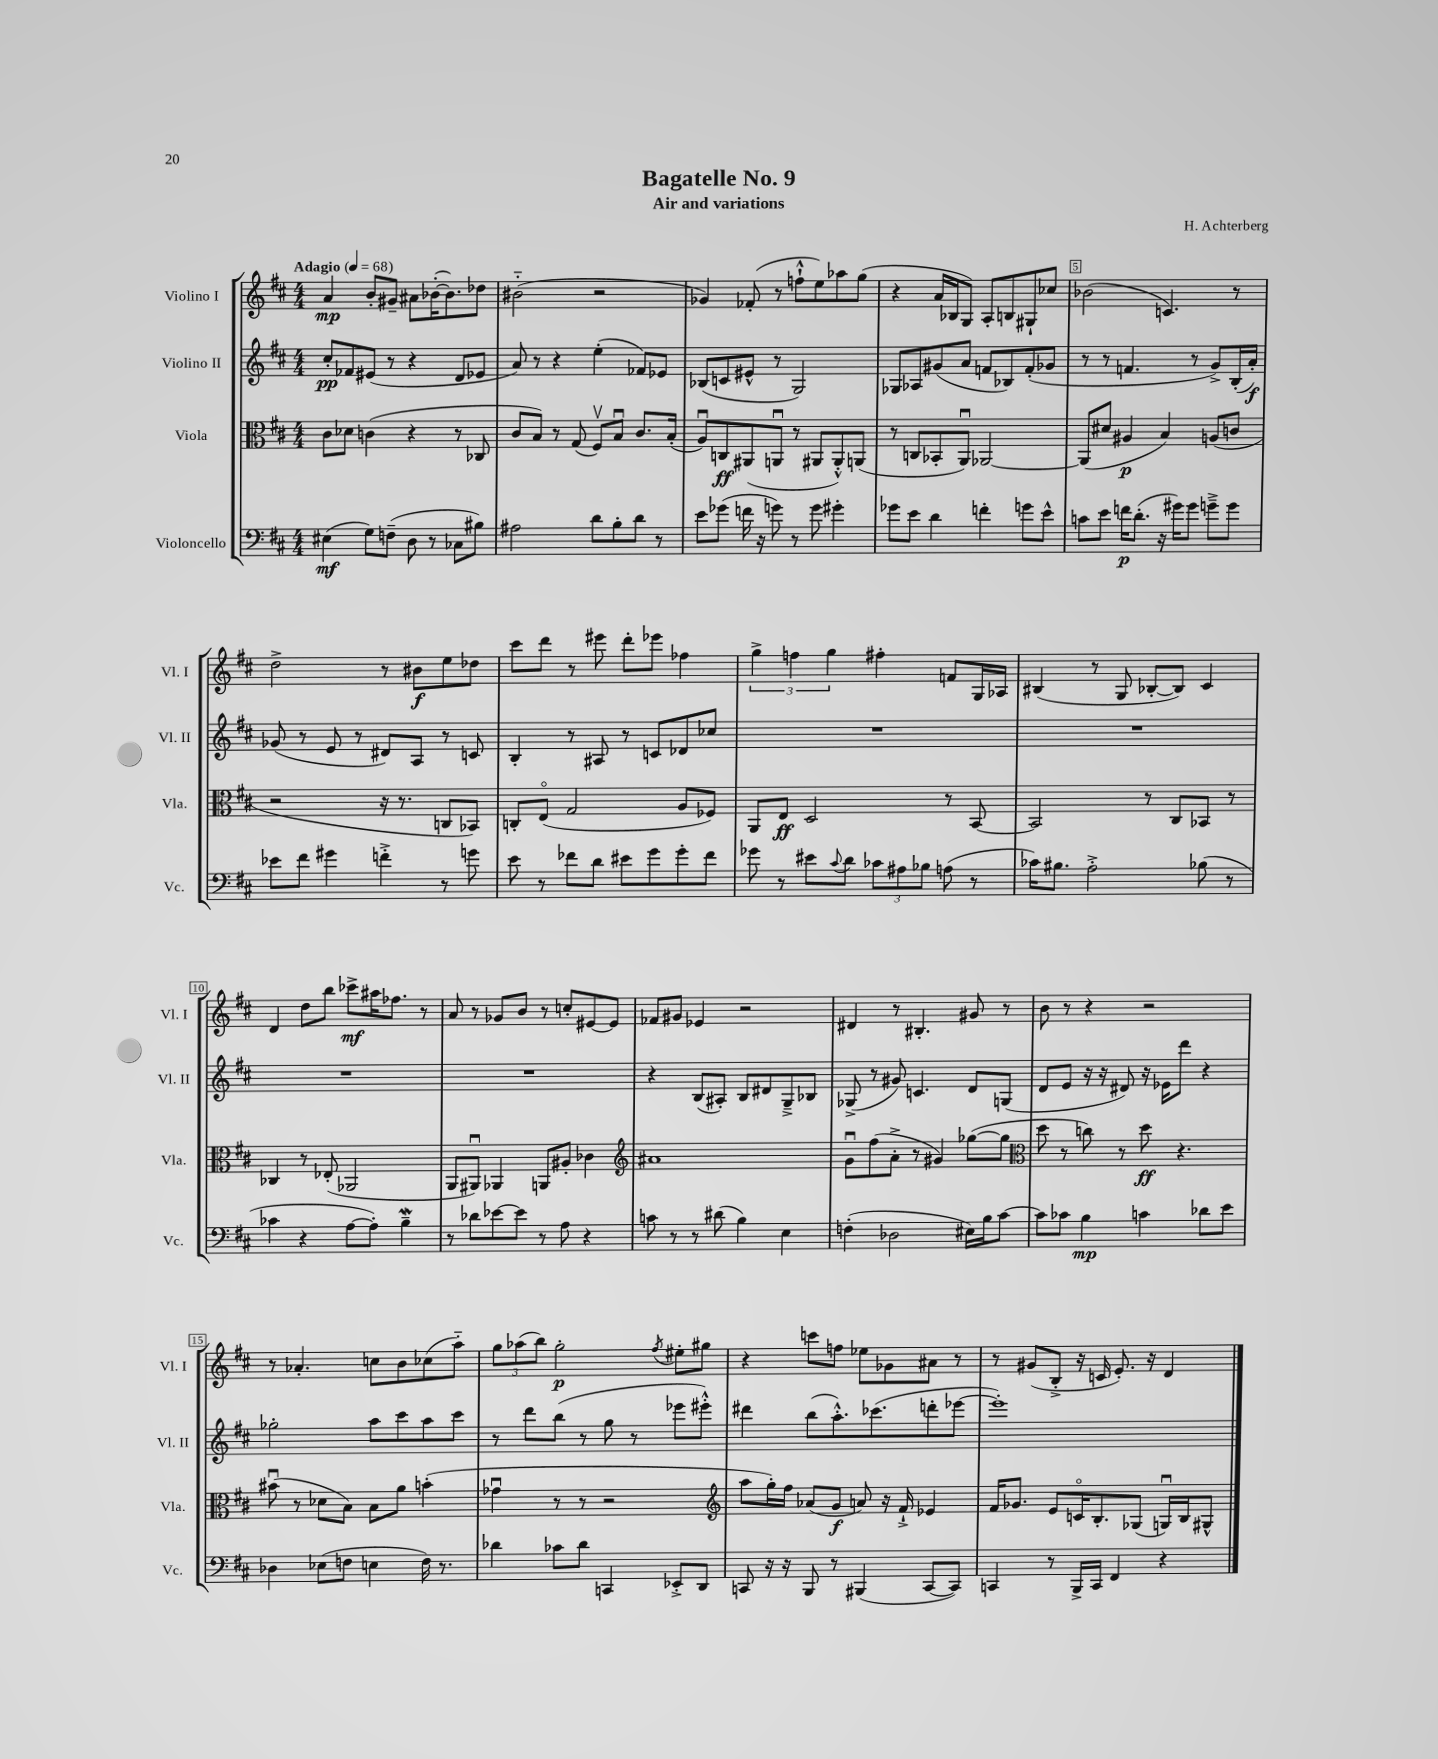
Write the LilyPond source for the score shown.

\header { title = "Bagatelle No. 9" composer = "H. Achterberg" subtitle = "Air and variations" }
<<
\new StaffGroup <<
\new Staff = "s0" \with { instrumentName = "Violino I" shortInstrumentName = "Vl. I" } {
    \clef treble \key d \major \numericTimeSignature \time 4/4 \tempo "Adagio" 4 = 68
    a'4\mp b'8-. gis'8-- ais'8 bes'16~-.( bes'8.) des''8 |
    bis'2-_( r2 |
    ges'4) fes'8-.( r8 f''8-!-^ e''8) aes''8 g''8( |
    r4 a'16 bes16 g8) a8-. b8 gis8-! ces''8 |
    bes'2( c'4.) r8 |
    d''2-> r8 bis'8\f e''8 des''8 |
    cis'''8 d'''8 r8 eis'''8 d'''8-. ees'''8 fes''4 |
    \tuplet 3/2 { g''4-> f''4 g''4 } fis''4-. f'8 g16 aes16 |
    bis4( r8 g8 bes8~-. bes8) cis'4 |
    d'4 d''8 b''8 ces'''8->\mf ais''16 fes''8. r8 |
    a'8 r8 ges'8 b'8 r8 c''8-. eis'8~ eis'8 |
    fes'8 gis'8 ees'4 r2 |
    dis'4 r8 bis4.-. gis'8 r8 |
    b'8 r8 r4 r2 |
    r8 aes'4.-. c''8 b'8 ces''8( a''8-_) |
    \tuplet 3/2 { g''8 aes''8( b''8) } g''2-.\p \acciaccatura { fis''8 } eis''8-. gis''8 |
    r4 c'''8 f''8 ees''8 ges'8 ais'8 r8 |
    r8 gis'8( b8-.-> r16 c'16 e'8.-.) r16 d'4 \bar "|." |
}
\new Staff = "s1" \with { instrumentName = "Violino II" shortInstrumentName = "Vl. II" } {
    \clef treble \key d \major \numericTimeSignature \time 4/4
    cis''8-.\pp fes'8 eis'8( r8 r4 d'8 ees'8 |
    a'8) r8 r4 e''4-.( fes'8) ees'8 |
    bes8( c'8 eis'8-^ r8 g2) |
    ges8 aes8 gis'8( a'8 f'8 bes8) f'8-.( ges'8 |
    r8 r8 f'4. r8 g'8->) b16-.( a'16-.\f) |
    ges'8( r8 e'8 r8 dis'8) a8 r8 c'8 |
    b4-. r8 ais8 r8 c'8 des'8 ces''8 |
    R1 |
    R1 |
    R1 |
    R1 |
    r4 b8( ais8-.) b8 dis'8 g8---> bes8 |
    ges8->( r8 gis'8) c'4. d'8 g8( |
    d'8 e'8 r16 r16 dis'8) r16 ees'16 d'''8 r4 |
    ges''2-. a''8 cis'''8 a''8 cis'''8 |
    r8 d'''8 b''8( r8 g''8 r8 ees'''8 eis'''8-.-^) |
    dis'''4 b''8( a''8.-.-^) ces'''8.( d'''8-. ees'''8~ |
    ees'''1-.) \bar "|." |
}
\new Staff = "s2" \with { instrumentName = "Viola" shortInstrumentName = "Vla." } {
    \clef alto \key d \major \numericTimeSignature \time 4/4
    cis'8 des'8 c'4( r4 r8 ces8 |
    cis'8 b8) r8 g8( fis8\upbow) b8\downbow cis'8. b16-.( |
    a8\downbow) c8\ff ais,8( a,8\downbow r8 ais,8 ais,8-.-^) a,8( |
    r8 c8 bes,8-. a,8\downbow) aes,2~ |
    aes,8( dis'8 ais4\p b4) a8( c'8 |
    r2 r16 r8. c8 bes,8) |
    c8-. e8\flageolet( g2 a8 fes8) |
    a,8 e8\ff d2 r8 b,8~ |
    b,2 r8 cis8 bes,8 r8 |
    ces4 r8 ees8-.( aes,2 |
    a,8 ais,8\downbow) aes,4 a,8 ais8-. ces'4 |
    \clef treble ais'1 |
    g'8\downbow fis''8( a'8-.-> r8 gis'4) ges''8~( ges''8 |
    \clef alto d''8 r8 c''8) r8 d''8\ff r4. |
    bis'8\downbow( r8 des'8 b8) b8 a'8 b'4-.( |
    ges'4\downbow r8 r8 r2 |
    \clef treble a''8 g''16-.) fis''16 aes'8( g'8\f a'8) r16 fis'16-!-> ees'4 |
    fis'16 ges'8. e'8 c'16\flageolet b8.-. ges8( g16\downbow) b16 gis8-^ \bar "|." |
}
\new Staff = "s3" \with { instrumentName = "Violoncello" shortInstrumentName = "Vc." } {
    \clef bass \key d \major \numericTimeSignature \time 4/4
    eis4\mf( g8) f8--( d8 r8 ces8 bis8) |
    ais2 d'8 b8-. d'8 r8 |
    e'8 ges'8( f'16 r16 g'8) r8 g'8 gis'4-. |
    ges'8 e'8 d'4 f'4-. g'8 e'8-^ |
    c'8 e'8 f'16\p d'8.-.( r16 gis'16) gis'8 g'8---> g'8 |
    ees'8 fis'8 gis'4 f'4-.-> r8 g'8 |
    e'8 r8 fes'8 d'8 eis'8 g'8 g'8-. fes'8 |
    ges'8 r8 eis'8 \appoggiatura { cis'8 } d'8 \tuplet 3/2 { ces'8 ais8 bes8 } a8( r8 |
    ces'16) bis8. a2-.-> bes8( r8 |
    ces'4 r4 a8~ a8-.) b4--\mordent |
    r8 des'8 ees'8~ ees'8 r8 a8 r4 |
    c'8 r8 r8 dis'8( b4) e4 |
    f4-.( des2 eis16) b16 cis'8~ |
    cis'8 ces'8 b4\mp c'4 des'8 e'8 |
    des4 ees8( f8 e4 f16) r8. |
    des'4 ces'8 des'8 c,4 ees,8-.-> d,8 |
    c,8 r16 r16 b,,8 r8 bis,,4( c,8~ c,8) |
    c,4 r8 b,,16-> c,16 fis,4 r4 \bar "|." |
}
>>
>>
\layout { \context { \Score \override BarNumber.break-visibility = ##(#f #t #t) barNumberVisibility = #(every-nth-bar-number-visible 5) \override BarNumber.stencil = #(make-stencil-boxer 0.1 0.3 ly:text-interface::print) } }
